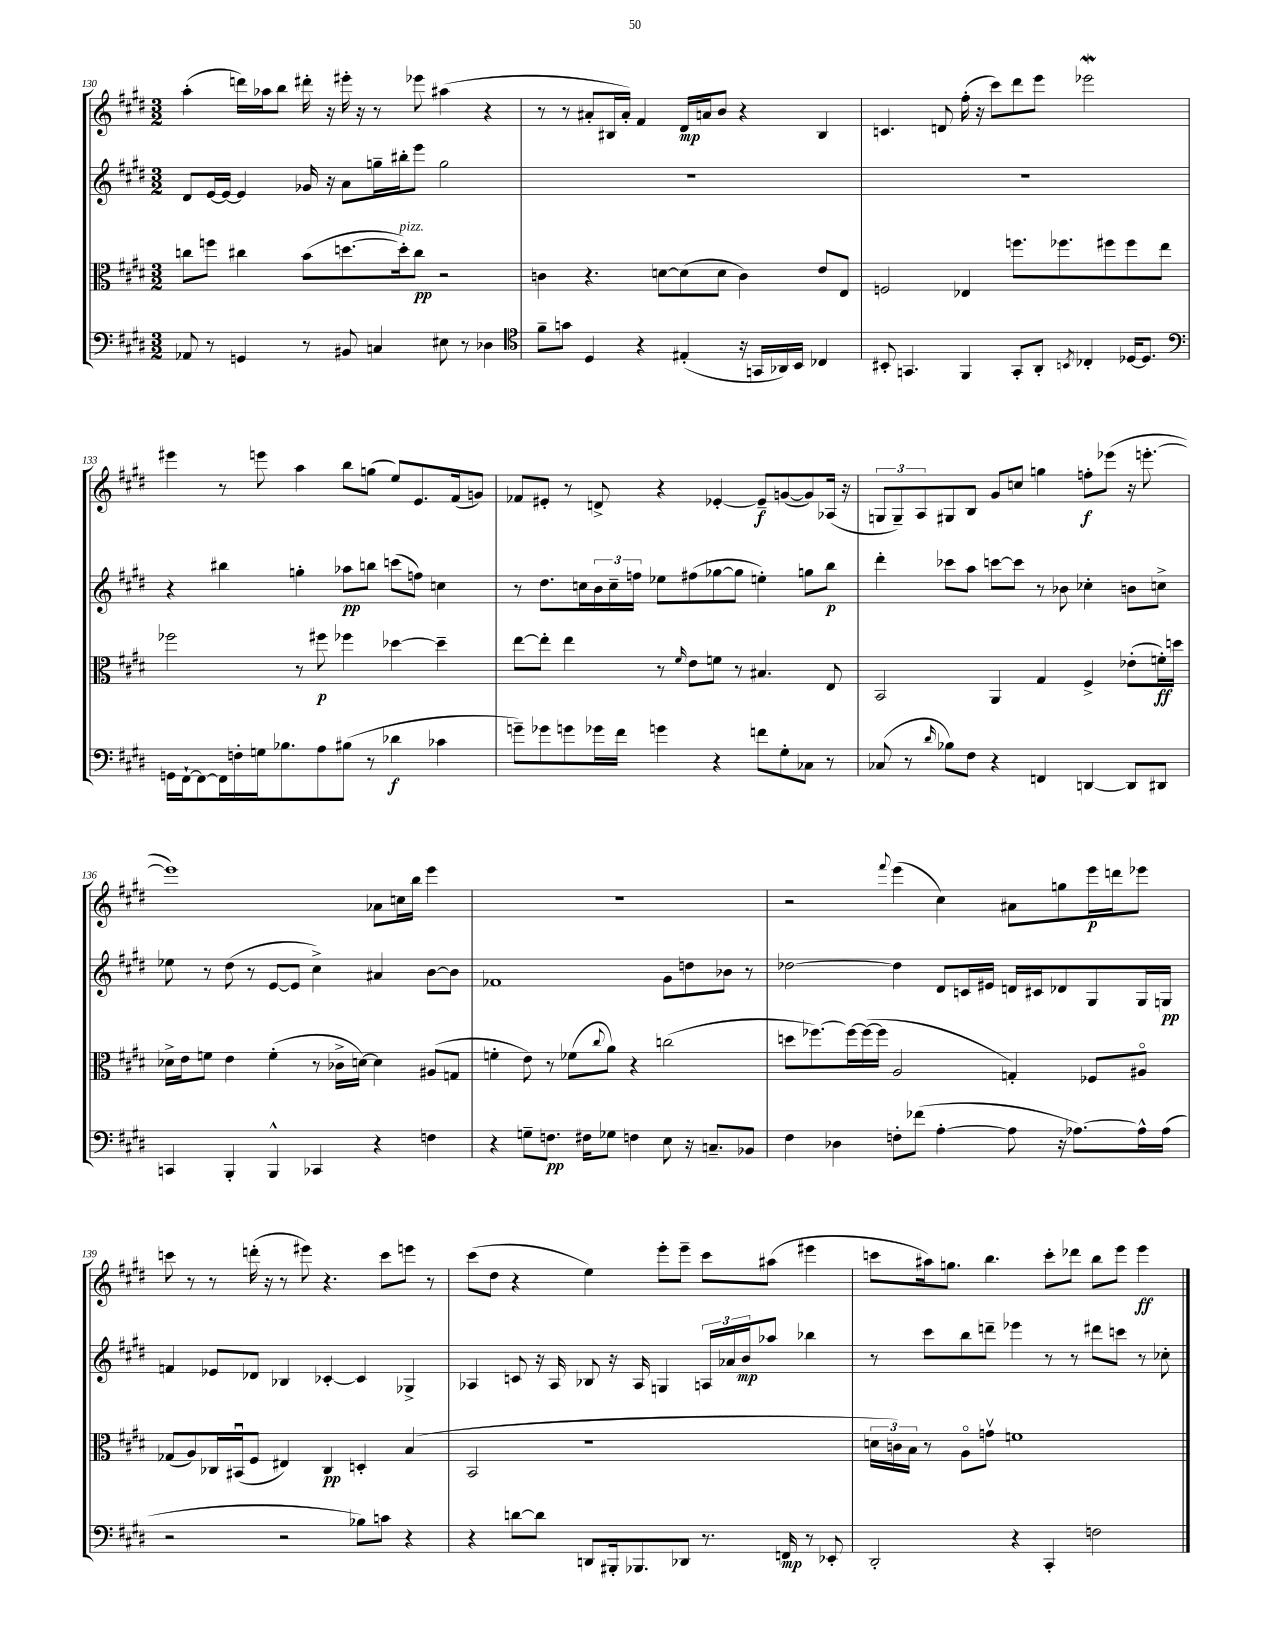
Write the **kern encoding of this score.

**kern	**kern	**kern	**kern
*staff4	*staff3	*staff2	*staff1
*clefF4	*clefC3	*clefG2	*clefG2
*k[f#c#g#d#]	*k[f#c#g#d#]	*k[f#c#g#d#]	*k[f#c#g#d#]
*M3/2	*M3/2	*M3/2	*M3/2
8AA-	8cc	8d#	(4aa'
8r	8ff	[16e	.
.	.	16e_	.
4GG	4cc#	4e]	16ddd)
.	.	.	16aa-
.	.	.	8bb
8r	(8b	16g-	16ddd#'
.	.	16r	16r
8BB#	[8.dd	8a	16eee#'
.	.	.	16r
4C	.	16gg~	8r
.	16dd'])	16bb#'	.
.	8cc#	8eee	8eee-
8E#	2r	2gg	(4aa#
8r	.	.	.
4D-	.	.	4r
=	=	=	=
*clefC4	*	*	*
8f#~	4c	1.r	8r
8g	.	.	8r
4D#	4.r	.	8a#'
.	.	.	16B#
.	.	.	16a#')
4r	.	.	4f#
.	[8d	.	.
(4E#'	(8d]	.	16d#
.	.	.	16a
.	8d	.	8b
16r	4c)	.	4r
16GG	.	.	.
16AA-)	.	.	.
16BB	.	.	.
4C-	8e	.	4B#
.	8E	.	.
=	=	=	=
8BB#'	2F	1.r	4.c
4.GG	.	.	.
.	.	.	8d
4FF#	4E-	.	(16ff#'
.	.	.	16r
.	.	.	8ccc#)
8GG'	8.ff	.	8ddd#
8AA'	.	.	8eee
.	8.ff-	.	.
8qBB	.	.	.
4C-'	.	.	2eee-
.	8ff#	.	.
[16D-	8ff#	.	.
8.D-]	.	.	.
.	8ee	.	.
=	=	=	=
*clefF4	*	*	*
16GG	2ff-	4r	4eee#
[16FF#`	.	.	.
8FF#_	.	.	.
16FF#]	.	4bb#	8r
16F'	.	.	.
16G	.	.	8eee
8.B-	.	.	.
.	8r	4gg'	4aa
8A	8ff#	.	.
(8B#	4ff-	8aa-	8bb
8r	.	8bb	(8gg
4d-	[4dd-	(8ccc	8ee)
.	.	8ff)	8.e
4c-	4dd-~]	4cc	.
.	.	.	(16f#
.	.	.	8g)
=	=	=	=
8g~)	[8ee	8r	8f-
8g-	8ee']	8.dd#	8e#'
8g	4ee	.	8r
.	.	16cc	.
16g-	.	24b	8d^
.	.	24cc~	.
16f#	.	.	.
.	.	24ff	.
4g	8r	8ee-	4r
.	16qqf#	.	.
.	8e	(8ff#	.
4r	8f	[8gg-	[4e-'
.	8r	8gg-]	.
8f	4.B#	4ee')	8e-~]
8G#'	.	.	([8g
8C-	.	8gg	8g])
8r	8E	8bb	(16A-
.	.	.	16r
=	=	=	=
(8C-	2BB	4ddd#'	12G
.	.	.	12G~)
8r	.	.	.
.	.	.	12A
16qqd#	.	.	.
8B-)	.	8ccc-	8G#
8F#	.	8aa	8B
4r	4AA	[8ccc	8g#
.	.	8ccc]	8cc
4FF	4G#	8r	4gg
.	.	8b-	.
[4DD	4F#^	4cc-'	8ff'
.	.	.	(8eee-
8DD]	(8e-'	8b	16r
.	.	.	[8.eee'
8DD#	16f')	8cc^	.
.	16dd	.	.
=	=	=	=
4CC	16d-^	8ee-	1eee])
.	16e	.	.
.	8f	8r	.
4BBB'	4e	(8dd#	.
.	.	8r	.
4BBB^^	(4f'	[8e	.
.	.	8e]	.
4CC-	8r	4cc#^)	.
.	16c-^	.	.
.	[16d)	.	.
4r	4d]	4a#	8a-
.	.	.	16cc
.	.	.	16bb
4F	(8A#	[8b	4eee
.	8G	8b]	.
=	=	=	=
4r	4f'	1f-	1.r
8G~	8e)	.	.
8.F	8r	.	.
.	(8f-	.	.
16F#	.	.	.
.	8qqcc#	.	.
8G-	8a)	.	.
4F	4r	.	.
8E	(2cc	8g#	.
16r	.	8dd	.
8.C~	.	.	.
.	.	8b-	.
8BB-	.	8r	.
=	=	=	=
4F#	8dd	[2dd-	2r
.	[8.ff-)	.	.
4D-	.	.	.
.	16ff-_	.	.
.	(16ff-_	.	.
.	16ff-]	.	.
.	.	.	8qqfff#
8F'	2A	4dd-]	(4eee
(8f-	.	.	.
[4A'	.	8d#	4cc#)
.	.	16c	.
.	.	16e#	.
8A]	4G')	16d	8a#
.	.	16c#	.
16r	.	8d-	8gg
[8.A-)	.	.	.
.	8F-	8G#	16eee
.	.	.	16ddd
16A-^^]	8A#o	16G#	8eee-
(16A-	.	16G	.
=	=	=	=
2r	(8G-	4f	8ccc
.	8A)	.	8r
.	16C-	8e-	8r
.	(16BB#u	.	.
.	8F#	8d-	(16ddd'
.	.	.	16r
2r	4E#)	4B-	8r
.	.	.	8eee#)
.	4C-	[4c-'	4.r
8B-)	4D'	4c-]	.
8c	.	.	8ccc
4r	(4B	4G-^	8eee
.	.	.	8r
=	=	=	=
4r	2BB	4A-	(8ccc#
.	.	.	8dd#
[8d	.	8c	4r
8d]	.	16r	.
.	.	16A-	.
8DD	1r	8B-	4ee)
16BBB#'	.	16r	.
8.BBB-	.	16A-	.
.	.	4G	8eee'
8DD-	.	.	8eee~
8.r	.	24A	8ccc#
.	.	24a-	.
.	.	24b	.
.	.	8aa-	(8aa#
16FF	.	.	.
8r	.	4bb-	4eee#
8EE-'	.	.	.
=	=	=	=
2DD#'	24d	8r	8ccc
.	24c)	.	.
.	24B	.	.
.	8r	8ccc#	16aa#)
.	.	.	8.gg
.	8Ao	8bb	.
.	8gv	8ddd~	4.bb
4r	1f	4eee-	.
4CC#'	.	8r	8ccc'
.	.	8r	8ddd-
2F	.	8ddd#	8bb
.	.	8ccc	8eee
.	.	8r	4eee
.	.	8cc-'	.
==	==	==	==
*-	*-	*-	*-
